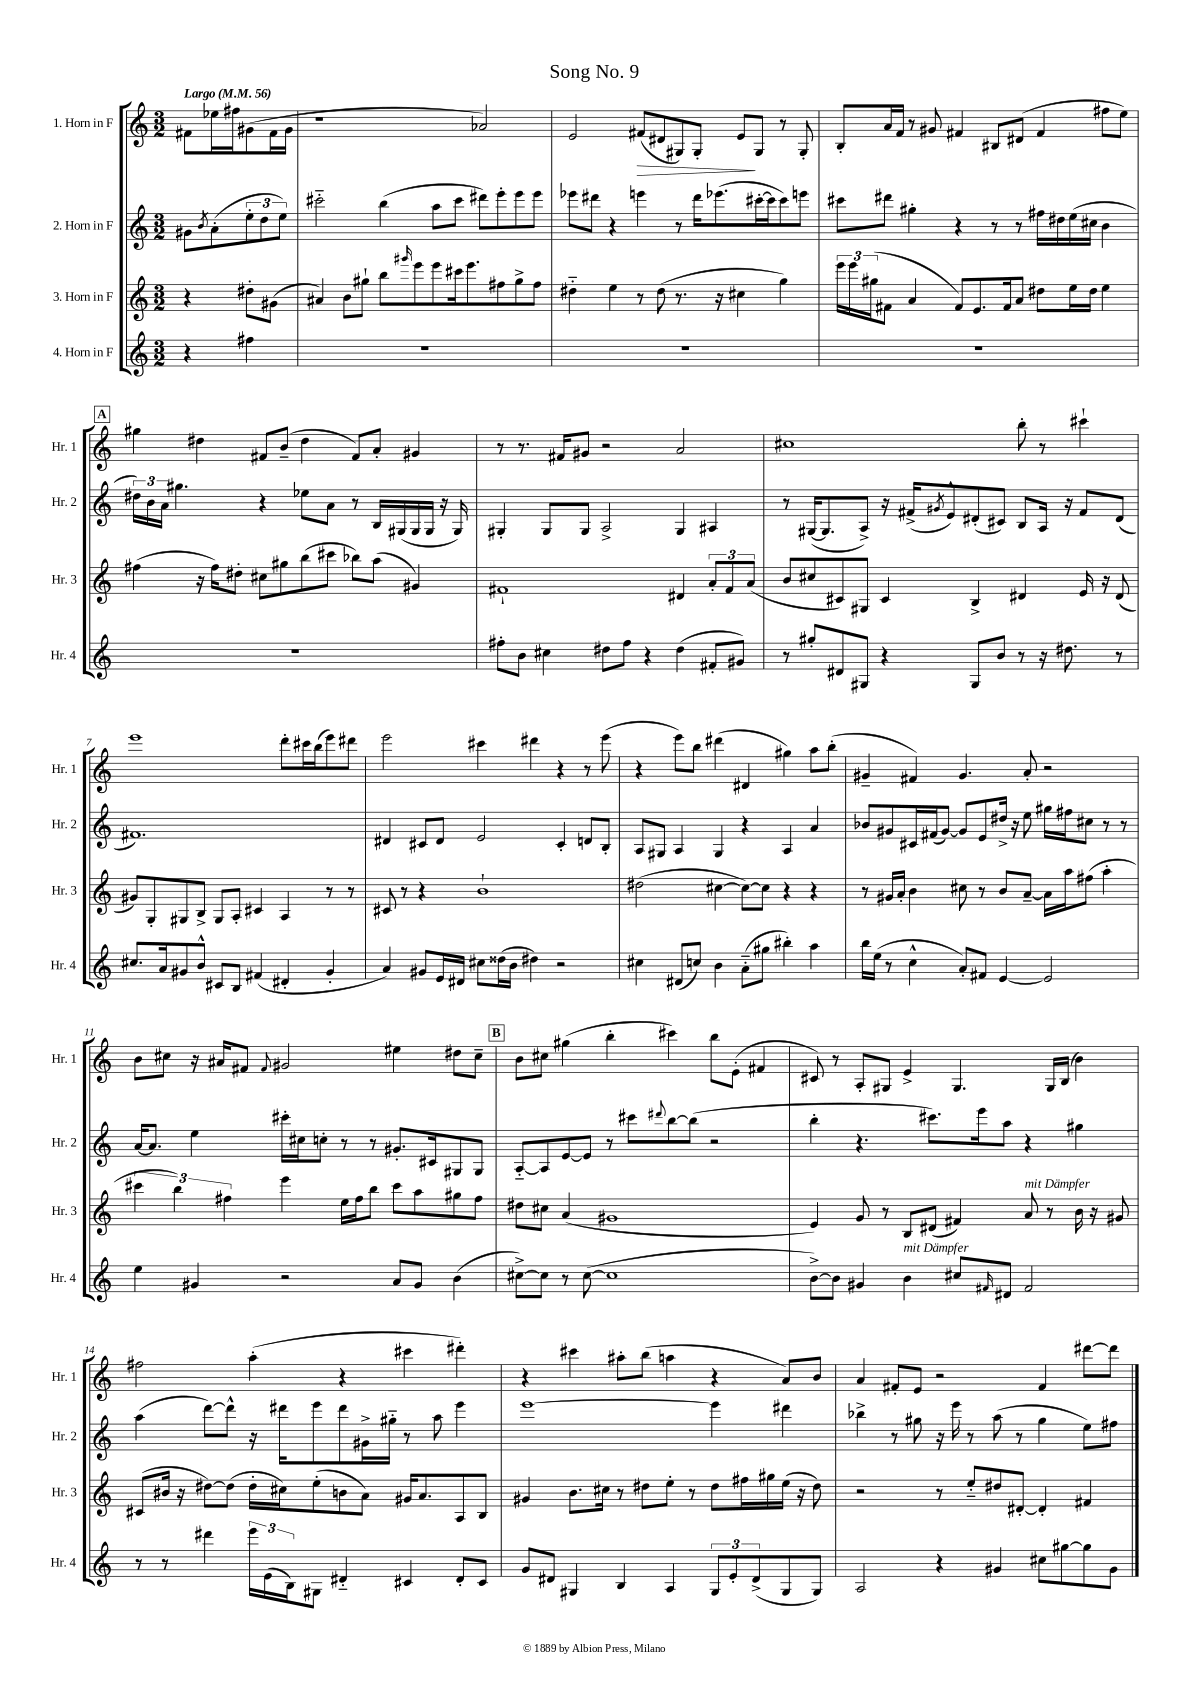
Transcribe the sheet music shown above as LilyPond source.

\header { title = "Song No. 9" }
<<
\new StaffGroup <<
\new Staff = "s0" \with { instrumentName = "1. Horn in F" shortInstrumentName = "Hr. 1" } {
    \clef treble \key c \major \numericTimeSignature \time 3/2 \partial 2 \tempo "Largo" 4 = 56
    fis'8 ees''16 fis''16 gis'8( fis'16 gis'16 |
    r1 aes'2) |
    e'2 fis'8\>( dis'8 gis8) gis8-. e'8\! gis8 r8 gis8-. |
    b8-. a'16 f'16 r8 gis'8 fis'4 bis8 dis'8( fis'4 fis''8 e''8) |
    \mark \markup { \box "A" } gis''4 dis''4 fis'8 b'8--( dis''4 fis'8) a'8-. gis'4 |
    r8 r8. fis'16 gis'8 r2 a'2 |
    cis''1 b''8-. r8 cis'''4-! |
    e'''1 d'''8-. cis'''16 b''16( e'''8) dis'''8 |
    e'''2 cis'''4 dis'''4 r4 r8 e'''8( |
    r4 e'''8) b''8 dis'''4( dis'4 gis''4) a''8 b''8-.( |
    gis'4-- fis'4) gis'4. a'8-. r2 |
    b'8 cis''8 r16 ais'16 fis'8 \appoggiatura { fis'8 } gis'2 eis''4 dis''8 cis''8-- |
    \mark \markup { \box "B" } b'8 cis''8 gis''4( b''4-. cis'''4) b''8 e'8-.( fis'4 |
    cis'8) r8 a8-. gis8 e'4-> gis4. gis16 b16( b'4) |
    fis''2 a''4-.( r4 cis'''4 dis'''4-.) |
    r4 cis'''4 ais''8-. b''8( a''4 r4 a'8) b'8 |
    a'4 fis'8-. e'8 r2 fis'4 dis'''8~ dis'''8 \bar "|." |
}
\new Staff = "s1" \with { instrumentName = "2. Horn in F" shortInstrumentName = "Hr. 2" } {
    \clef treble \key c \major \numericTimeSignature \time 3/2 \partial 2
    gis'8 \acciaccatura { b'8 } a'8-.( \tuplet 3/2 { e''8-. d''8 e''8) } |
    cis'''2-_ b''4( a''8 cis'''8 dis'''8) e'''8-. e'''8 e'''8 |
    ees'''8 dis'''8 r4 e'''4 r8 dis'''16 ees'''8.( cis'''16~-. cis'''16 cis'''8) e'''8 |
    cis'''8 dis'''8 gis''4-. r4 r8 r8 fis''16 dis''16 e''16( cis''16 b'4 |
    \mark \markup { \box "A" } \tuplet 3/2 { dis''16) b'16 a'16 } gis''4. r4 ees''8 a'8 r8 b16 gis16( gis16 gis16 r16 gis16) |
    gis4-. gis8 gis8 a2-> gis4 ais4 |
    r8 gis16~( gis8. a8->) r16 fis'16->( \acciaccatura { gis'8 } e'8-^) dis'8-.( cis'8) b8 a16 r16 fis'8 dis'8( |
    fis'1.) |
    dis'4 cis'8 dis'8 e'2 cis'4-. d'8 b8-. |
    a8 gis8 a4 gis4 r4 a4 a'4 |
    bes'8 gis'8 cis'16 fis'16( gis'8~) gis'8 e'8 dis''16-> r16 e''8 gis''16 fis''16 cis''8 r8 r8 |
    a'16~ a'8. e''4 cis'''16-. cis''16 c''8-. r8 r8 gis'8.-. cis'16 gis8 gis8 |
    \mark \markup { \box "B" } a8~-_ a8 e'8~ e'8 r8 cis'''8 \appoggiatura { dis'''8 } b''8~ b''8( r2 |
    b''4-. r4. cis'''8.) e'''16 a''8 r4 gis''4 |
    a''4( d'''8~) d'''8-^ r16 dis'''16 e'''8 dis'''8 gis'16-> gis''16-_ r8 a''8 e'''4 |
    e'''1~ e'''4 dis'''4 |
    bes''4-> r8 gis''8 r16 e'''16 r8 a''8( r8 gis''4 e''8) fis''8 \bar "|." |
}
\new Staff = "s2" \with { instrumentName = "3. Horn in F" shortInstrumentName = "Hr. 3" } {
    \clef treble \key c \major \numericTimeSignature \time 3/2 \partial 2
    r4 dis''8-. gis'8( |
    ais'4) b'8 gis''8-! b''8 \grace { gis'''16 } e'''8 e'''8 cis'''16 e'''8. fis''8 gis''8-> fis''8 |
    dis''4-_ e''4 r8 dis''8( r8. r16 cis''4 g''4) |
    \tuplet 3/2 { e'''16 e'''16 gis''16( } fis'8 a'4 fis'8) e'8. fis'16 a'8 dis''8 e''16 dis''16 e''4 |
    \mark \markup { \box "A" } fis''4( r16 fis''16) dis''8-. cis''8 gis''8 b''8( cis'''8 bes''8) a''8( gis'4) |
    fis'1-! dis'4 \tuplet 3/2 { a'8-. fis'8 a'8( } |
    b'8 cis''8 cis'8) gis8 cis'4 b4-> dis'4 e'16 r16 dis'8( |
    gis'8) g8-. gis8 b8-> gis8 a8-. cis'4 a4 r8 r8 |
    cis'8 r8 r4 b'1-! |
    dis''2( cis''4~ cis''8~) cis''8 r4 r4 |
    r8 gis'16 a'16-. b'4 cis''8 r8 b'8 a'8~-- a'16 a''16 fis''8( a''4-. |
    \tuplet 3/2 { cis'''4 b''4) fis''4 } e'''4 e''16 fis''16 b''8 cis'''8 a''8 gis''8 fis''8 |
    \mark \markup { \box "B" } dis''8 cis''8 a'4( gis'1 |
    e'4) g'8 r8 b8 dis'8( fis'4) a'8^\markup { \italic "mit Dämpfer" } r8 b'16 r16 gis'8 |
    cis'8( bis'16 r16 dis''8~) dis''8( dis''16-. cis''16) e''8-.( b'8 a'8) gis'16 a'8. a8 b8 |
    gis'4 b'8. cis''16 r8 dis''8 e''8-. r8 dis''8 fis''16 gis''16 e''16( r16 dis''8) |
    r2 r8 e''8-_ dis''8 dis'8~-. dis'4-. fis'4 \bar "|." |
}
\new Staff = "s3" \with { instrumentName = "4. Horn in F" shortInstrumentName = "Hr. 4" } {
    \clef treble \key c \major \numericTimeSignature \time 3/2 \partial 2
    r4 fis''4 |
    R1. |
    R1. |
    R1. |
    \mark \markup { \box "A" } R1. |
    fis''8-. b'8 cis''4 dis''8 fis''8 r4 dis''4( fis'8-. gis'8) |
    r8 gis''8-. dis'8 gis8 r4 gis8 b'8 r8 r16 dis''8. r8 |
    cis''8. a'16 gis'8 b'8-^ cis'8 b8 fis'4( dis'4-. gis'4-. |
    a'4) gis'8 e'16 dis'16 cis''8 disis''16( b'16 dis''4) r2 |
    cis''4 dis'8( c''8) b'4 a'8-_( gis''8 bis''4-.) a''4 |
    b''16 e''16( r8 c''4-^ a'8-.) fis'8 e'4~ e'2 |
    e''4 gis'4 r2 a'8 gis'8 b'4( |
    \mark \markup { \box "B" } cis''8~->) cis''8 r8 cis''8~( cis''1 |
    b'8~->) b'8 gis'4 b'4^\markup { \italic "mit Dämpfer" } cis''8 \grace { fis'16 } dis'8 fis'2 |
    r8 r8 dis'''4 \tuplet 3/2 { e'''16 e'16( b16) } gis8 dis'4-_ cis'4 dis'8-. cis'8 |
    g'8 dis'8 gis4 b4 a4 \tuplet 3/2 { gis8 e'8-. dis'8->( } gis8 gis8) |
    a2 r4 gis'4 cis''8 gis''8~ gis''8 gis'8 \bar "|." |
}
>>
>>
